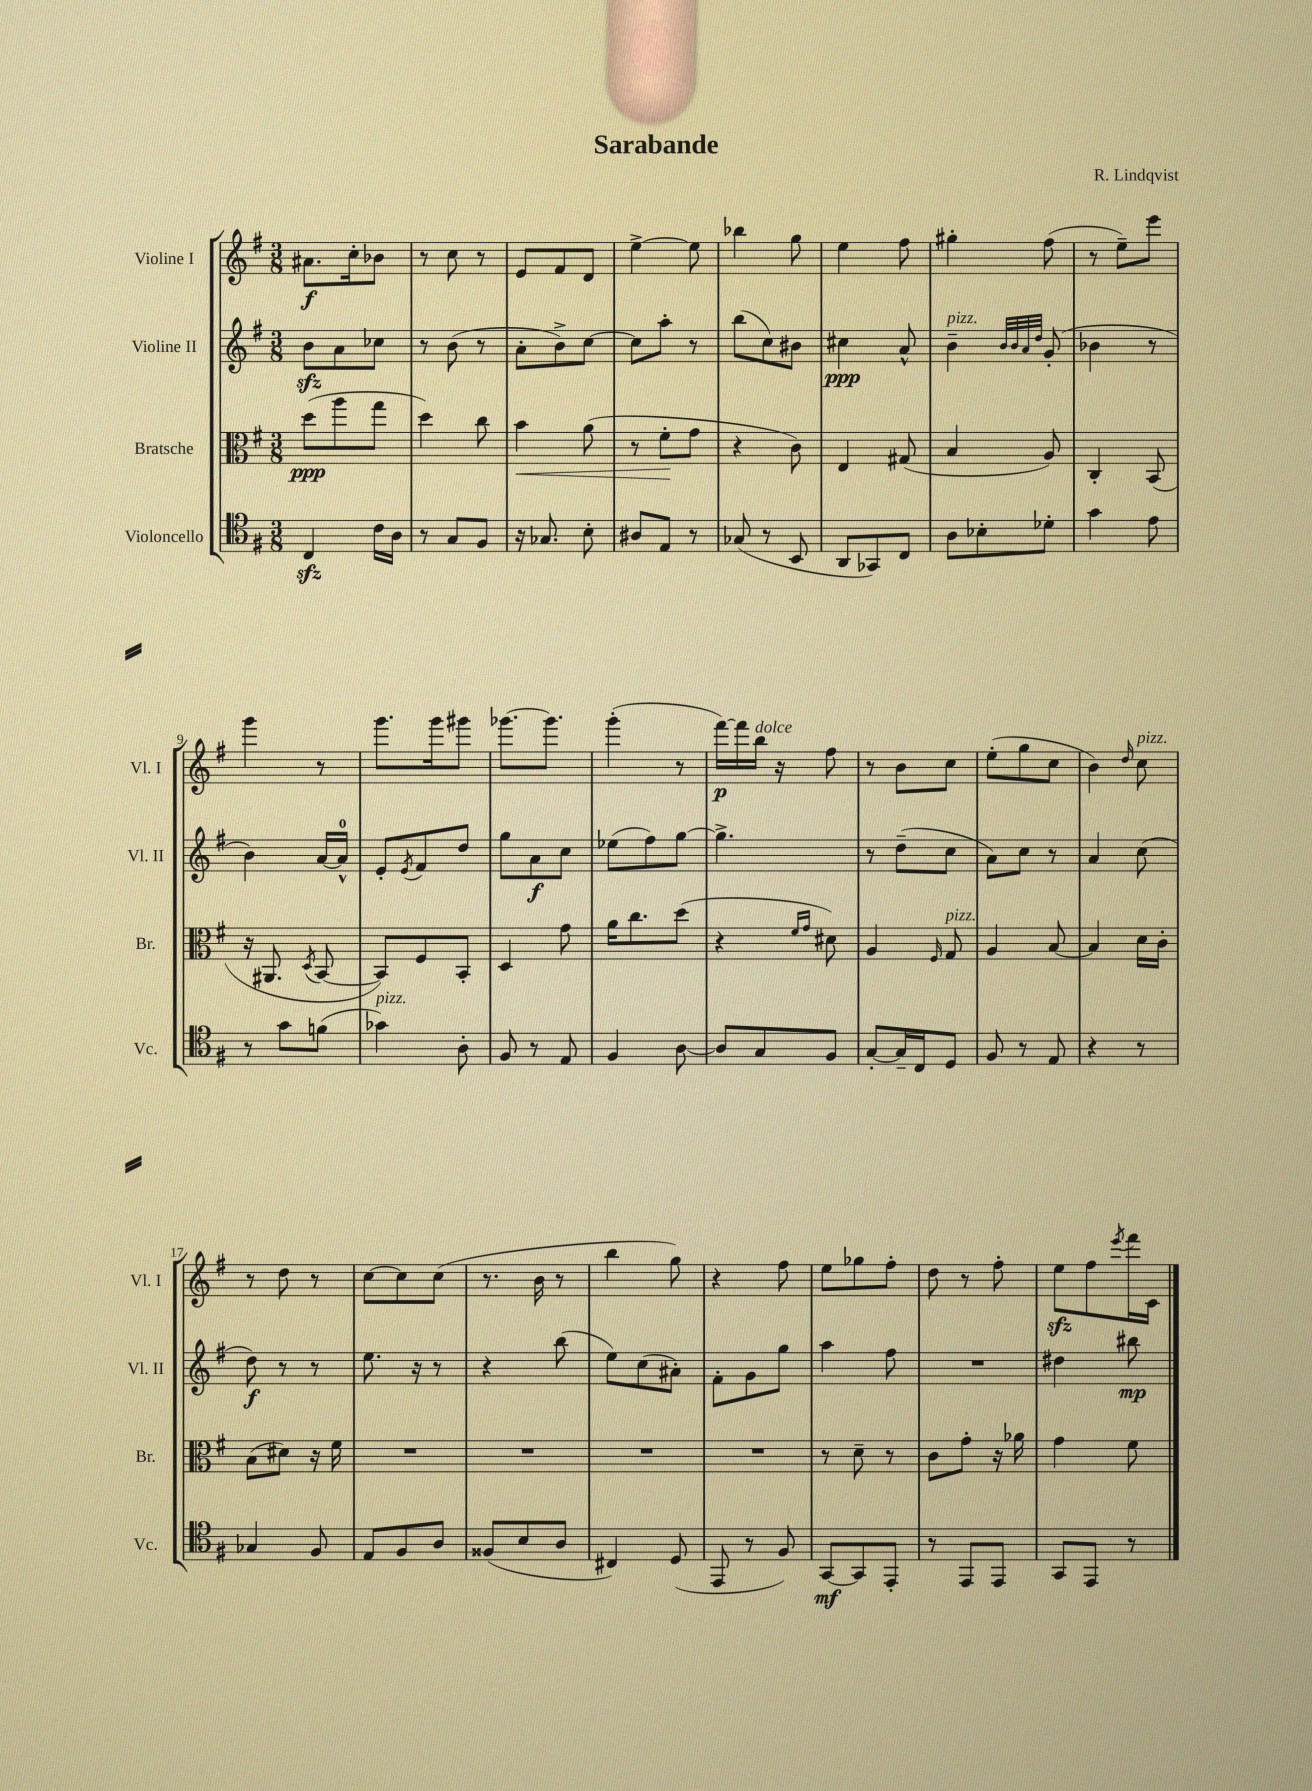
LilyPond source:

\header { title = "Sarabande" composer = "R. Lindqvist" }
<<
\new StaffGroup <<
\new Staff = "s0" \with { instrumentName = "Violine I" shortInstrumentName = "Vl. I" } {
    \clef treble \key g \major \numericTimeSignature \time 3/8
    ais'8.\f c''16-. bes'8 |
    r8 c''8 r8 |
    e'8 fis'8 d'8 |
    e''4~-> e''8 |
    bes''4 g''8 |
    e''4 fis''8 |
    gis''4-. fis''8( |
    r8 e''8--) e'''8 |
    g'''4 r8 |
    g'''8. g'''16 gis'''8 |
    ges'''8.~ ges'''8. |
    g'''4-.( r8 |
    fis'''16~\p) fis'''16 b''16^\markup { \italic "dolce" } r16 fis''8 |
    r8 b'8 c''8 |
    e''8-.( g''8 c''8 |
    b'4) \grace { d''16 } c''8^\markup { \italic "pizz." } |
    r8 d''8 r8 |
    c''8~ c''8 c''8( |
    r8. b'16 r8 |
    b''4 g''8) |
    r4 fis''8 |
    e''8 ges''8 fis''8-. |
    d''8 r8 fis''8-. |
    e''8\sfz fis''8 \acciaccatura { e'''8 } fis'''16 c'16 \bar "|." |
}
\new Staff = "s1" \with { instrumentName = "Violine II" shortInstrumentName = "Vl. II" } {
    \clef treble \key g \major \numericTimeSignature \time 3/8
    b'8\sfz a'8 ces''8 |
    r8 b'8( r8 |
    a'8-. b'8->) c''8~ |
    c''8 a''8-. r8 |
    b''8( c''8) bis'8 |
    cis''4\ppp a'8-^ |
    b'4--^\markup { \italic "pizz." } \grace { b'32 b'32 a'32 d''32 } g'8-.( |
    bes'4 r8 |
    b'4) a'16~ a'16-0-^ |
    e'8-. \acciaccatura { e'8 } fis'8 d''8 |
    g''8 a'8\f c''8 |
    ees''8( fis''8) g''8~ |
    g''4.-> |
    r8 d''8--( c''8 |
    a'8) c''8 r8 |
    a'4 c''8( |
    d''8\f) r8 r8 |
    e''8. r16 r8 |
    r4 b''8( |
    e''8) c''8( ais'8-.) |
    fis'8-. g'8 g''8 |
    a''4 fis''8 |
    R4. |
    dis''4 bis''8\mp \bar "|." |
}
\new Staff = "s2" \with { instrumentName = "Bratsche" shortInstrumentName = "Br." } {
    \clef alto \key g \major \numericTimeSignature \time 3/8
    d''8\ppp( a''8 g''8 |
    d''4) c''8 |
    b'4\< a'8( |
    r8 fis'8-.\! g'8 |
    r4 c'8) |
    e4 gis8( |
    b4 a8) |
    c4-. b,8( |
    r16 ais,8. \acciaccatura { d8 } b,8~ |
    b,8) fis8 b,8-. |
    d4 g'8 |
    a'16 c''8. d''8( |
    r4 \grace { fis'16 g'16 } dis'8) |
    a4 \grace { fis16 } g8^\markup { \italic "pizz." } |
    a4 b8~ |
    b4 d'16 c'16-. |
    b8( dis'8) r16 fis'16 |
    R4. |
    R4. |
    R4. |
    R4. |
    r8 d'8-- r8 |
    c'8 g'8-. r16 aes'16 |
    g'4 fis'8 \bar "|." |
}
\new Staff = "s3" \with { instrumentName = "Violoncello" shortInstrumentName = "Vc." } {
    \clef tenor \key g \major \numericTimeSignature \time 3/8
    c4\sfz c'16 a16 |
    r8 g8 fis8 |
    r16 ges8. b8-. |
    ais8 e8 r8 |
    ges8( r8 b,8 |
    a,8 ges,8) c8 |
    a8 bes8-. des'8-. |
    g'4 e'8 |
    r8 g'8 f'8( |
    ges'4^\markup { \italic "pizz." }) a8-. |
    fis8 r8 e8 |
    fis4 a8~ |
    a8 g8 fis8 |
    g8~-. g16-- c16 d8 |
    fis8 r8 e8 |
    r4 r8 |
    ges4 fis8 |
    e8 fis8 a8 |
    fisis8( b8 a8 |
    cis4) d8( |
    e,8 r8 fis8) |
    g,8~\mf g,8 e,8-. |
    r8 e,8 e,8 |
    g,8 e,8 r8 \bar "|." |
}
>>
>>
